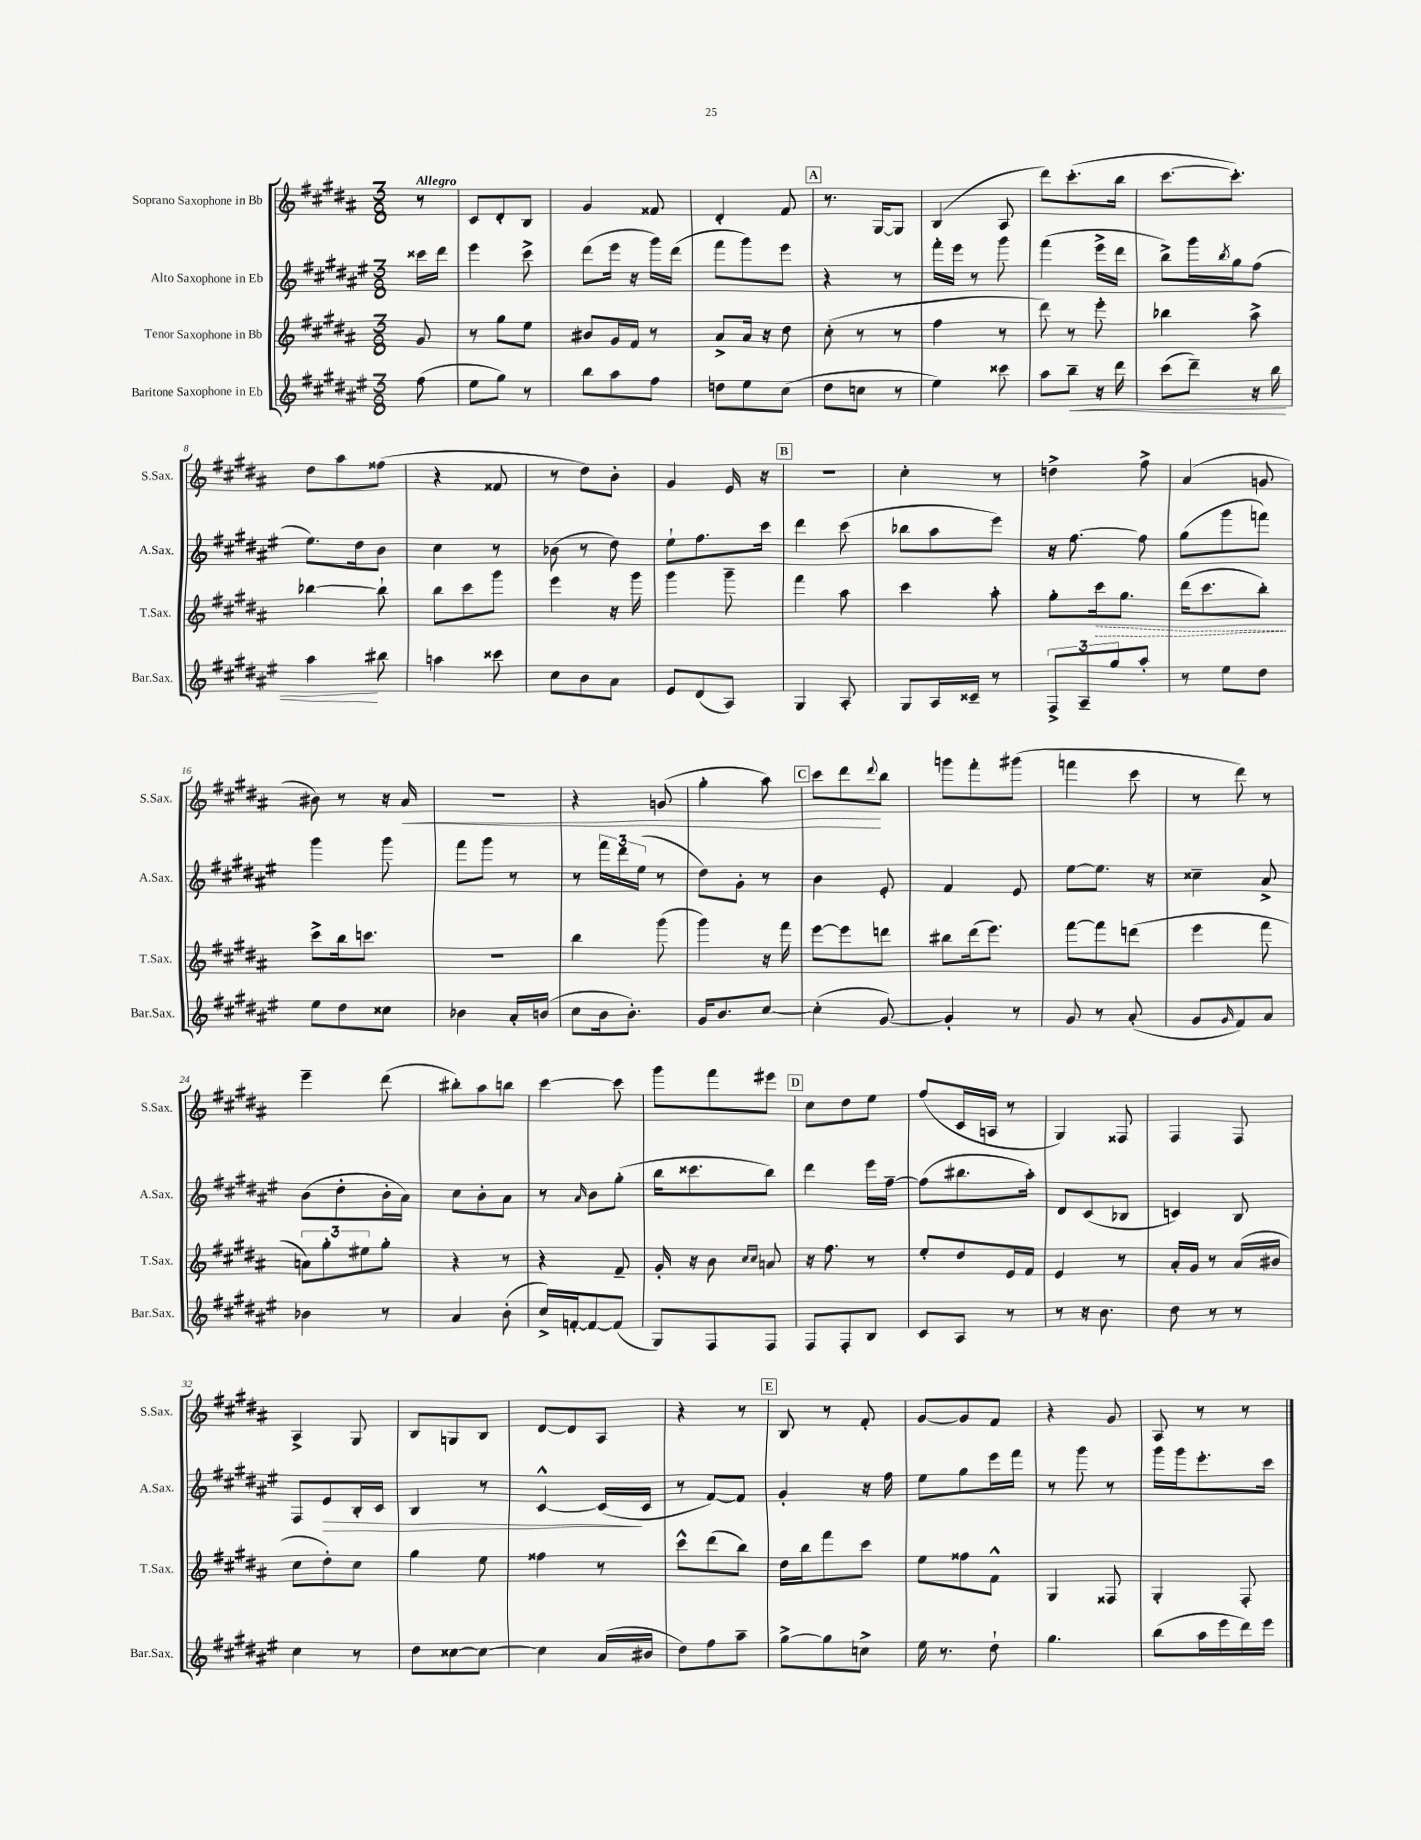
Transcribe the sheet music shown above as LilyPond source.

<<
\new StaffGroup <<
\new Staff = "s0" \with { instrumentName = "Soprano Saxophone in Bb" shortInstrumentName = "S.Sax." } {
    \clef treble \key b \major \numericTimeSignature \time 3/8 \partial 8 \tempo "Allegro"
    r8 |
    cis'8 dis'8-. b8 |
    gis'4 fisis'8 |
    dis'4-. fis'8 |
    \mark \markup { \box "A" } r8. gis16~ gis8 |
    b4( ais8 |
    dis'''8) cis'''8.-.( b''16 |
    cis'''8.~ cis'''8.-.) |
    dis''8 ais''8 fisis''8( |
    r4 fisis'8 |
    r8 dis''8) b'8-. |
    gis'4 e'16 r16 |
    \mark \markup { \box "B" } R4. |
    cis''4-. r8 |
    d''4-> fis''8-> |
    ais'4( g'8 |
    bis'8) r8 r16 ais'16\< |
    R4. |
    r4 g'8( |
    gis''4-. ais''8) |
    \mark \markup { \box "C" } cis'''8 dis'''8\! \appoggiatura { dis'''8 } b''8 |
    g'''8 fis'''8-. gis'''8( |
    f'''4 cis'''8 |
    r8 dis'''8) r8 |
    e'''4-- dis'''8( |
    bis''8-.) ais''8 b''8 |
    cis'''4~ cis'''8 |
    gis'''8 fis'''8 eis'''8 |
    \mark \markup { \box "D" } cis''8 dis''8 e''8 |
    fis''8( cis'16 a16 r8 |
    gis4) fisis8 |
    fis4 fis8 |
    ais4-> gis8 |
    b8 g8 b8 |
    dis'8~ dis'8 ais8 |
    r4 r8 |
    \mark \markup { \box "E" } b8 r8 fis'8-. |
    gis'8~ gis'8 fis'8 |
    r4 gis'8 |
    ais8 r8 r8 \bar "|." |
}
\new Staff = "s1" \with { instrumentName = "Alto Saxophone in Eb" shortInstrumentName = "A.Sax." } {
    \clef treble \key fis \major \numericTimeSignature \time 3/8 \partial 8
    cisis'''16 dis'''16 |
    eis'''4 cis'''8-> |
    dis'''8( eis'''16 r16 gis'''16) dis'''16( |
    fis'''8 gis'''8) eis'''8 |
    \mark \markup { \box "A" } r4 r8 |
    fis'''16-. eis'''16 r8 gis'''8 |
    fis'''4( eis'''16-> dis'''16 |
    b''8->) gis'''16 \acciaccatura { b''8 } gis''16 fis''8( |
    eis''8.) dis''16 b'8 |
    cis''4 r8 |
    bes'8( r8 dis''8) |
    eis''8-! fis''8. cis'''16 |
    \mark \markup { \box "B" } dis'''4 cis'''8( |
    bes''8 ais''8 eis'''8) |
    r16 fis''8.~ fis''8 |
    gis''8( gis'''8 f'''8) |
    gis'''4 gis'''8 |
    fis'''8 gis'''8 r8 |
    r8 \tuplet 3/2 { fis'''16 dis'''16 eis''16( } r8 |
    dis''8) gis'8-. r8 |
    \mark \markup { \box "C" } b'4 eis'8-. |
    fis'4 eis'8 |
    eis''8~ eis''8. r16 |
    cisis''4-- ais'8-> |
    b'8( dis''8-. b'16-. ais'16) |
    cis''8 b'8-. ais'8 |
    r8 \grace { ais'16 } b'8 gis''8-.( |
    b''16 cisis'''8. b''8) |
    \mark \markup { \box "D" } dis'''4 eis'''16 fis''16~-- |
    fis''8( bis''8. ais''16-.) |
    dis'8 cis'8( bes8 |
    c'4) b8 |
    fis8 eis'8\> b16-. cis'16 |
    b4 r8 |
    cis'4~-^ cis'16\!( cis'16 |
    r8 fis'8~) fis'8 |
    \mark \markup { \box "E" } gis'4-. r16 fis''16 |
    eis''8 gis''8 eis'''16 fis'''16 |
    r8 gis'''8 r8 |
    gis'''16 gis'''16 eis'''8.-. cis'''16 \bar "|." |
}
\new Staff = "s2" \with { instrumentName = "Tenor Saxophone in Bb" shortInstrumentName = "T.Sax." } {
    \clef treble \key b \major \numericTimeSignature \time 3/8 \partial 8
    gis'8 |
    r8 gis''8 e''8 |
    bis'8 gis'16 fis'16 r8 |
    ais'8-> ais'16 r16 dis''8 |
    \mark \markup { \box "A" } cis''8-.( r8 r8 |
    fis''4 r8 |
    dis'''8) r8 e'''8-. |
    bes''4 ais''8-> |
    bes''4~ bes''8-! |
    b''8 cis'''8 gis'''8 |
    e'''4 r16 gis'''16 |
    gis'''4 gis'''8-- |
    \mark \markup { \box "B" } fis'''4 ais''8 |
    cis'''4 ais''8-. |
    gis''8-. \once \override Hairpin.style = #'dashed-line cis'''16\> gis''8. |
    dis'''16( cis'''8. b''8-.\!) |
    cis'''8-> b''16 c'''8. |
    R4. |
    b''4 gis'''8( |
    gis'''4) r16 fis'''16 |
    \mark \markup { \box "C" } e'''8~ e'''8 d'''8 |
    bis''8 dis'''16( e'''8.) |
    fis'''8~ fis'''8 d'''8( |
    e'''4 fis'''8 |
    \tuplet 3/2 { a'8) gis''8-. eis''8 } gis''8-. |
    r4 r8 |
    r4 fis'8-- |
    gis'16-. r16 b'8 \grace { cis''16 cis''16 } a'8 |
    \mark \markup { \box "D" } r16 fis''8. r8 |
    e''8-. dis''8 e'16 fis'16 |
    e'4 r8 |
    ais'16-. gis'16 r8 ais'16( bis'16 |
    cis''8 dis''8-.) cis''8 |
    gis''4 e''8 |
    fisis''4 r8 |
    cis'''8-^ dis'''8( b''8) |
    \mark \markup { \box "E" } dis''16 b''16 fis'''8 cis'''8 |
    e''8 fisis''8 fis'8-^ |
    gis4 fisis8 |
    gis4-. fis8-. \bar "|." |
}
\new Staff = "s3" \with { instrumentName = "Baritone Saxophone in Eb" shortInstrumentName = "Bar.Sax." } {
    \clef treble \key fis \major \numericTimeSignature \time 3/8 \partial 8
    fis''8( |
    eis''8 gis''8) r8 |
    b''8 ais''8 fis''8 |
    d''8 eis''8 cis''8( |
    \mark \markup { \box "A" } dis''8 c''8 r8 |
    eis''4) cisis'''8 |
    ais''8 b''8--\< r16 dis'''16 |
    cis'''8( dis'''8--) r16 b''16 |
    ais''4\! bis''8 |
    a''4 cisis'''8 |
    cis''8 b'8 ais'8 |
    eis'8 dis'8( ais8) |
    \mark \markup { \box "B" } gis4 ais8-. |
    gis8 ais16 cisis'16-- r8 |
    \tuplet 3/2 { fis8-> ais8-- gis''8 } ais''8-. |
    r8 eis''8 dis''8 |
    eis''8 dis''8 cisis''8 |
    bes'4 ais'16-. b'16( |
    cis''8 b'16 b'8.-.) |
    gis'16 b'8. cis''8~ |
    \mark \markup { \box "C" } cis''4-.( gis'8~) |
    gis'4-. r8 |
    gis'8 r8 ais'8-.( |
    gis'8 \grace { gis'16 } fis'8) ais'8 |
    bes'4 r8 |
    ais'4 b'8-.( |
    cis''16->) f'16~-. f'8~ f'8( |
    gis8) fis8 fis8 |
    \mark \markup { \box "D" } fis8 fis8-. b8 |
    cis'8 ais8 r8 |
    r8 r16 b'8. |
    dis''8 r8 r8 |
    cis''4 r8 |
    dis''8 cisis''8~ cisis''8~ |
    cisis''4 ais'16( bis'16 |
    dis''8) fis''8 ais''8-- |
    \mark \markup { \box "E" } gis''8~-> gis''8 c''8-> |
    eis''16 r8. dis''8-! |
    gis''4. |
    b''8( ais''16 eis'''16 dis'''16) eis'''16 \bar "|." |
}
>>
>>
